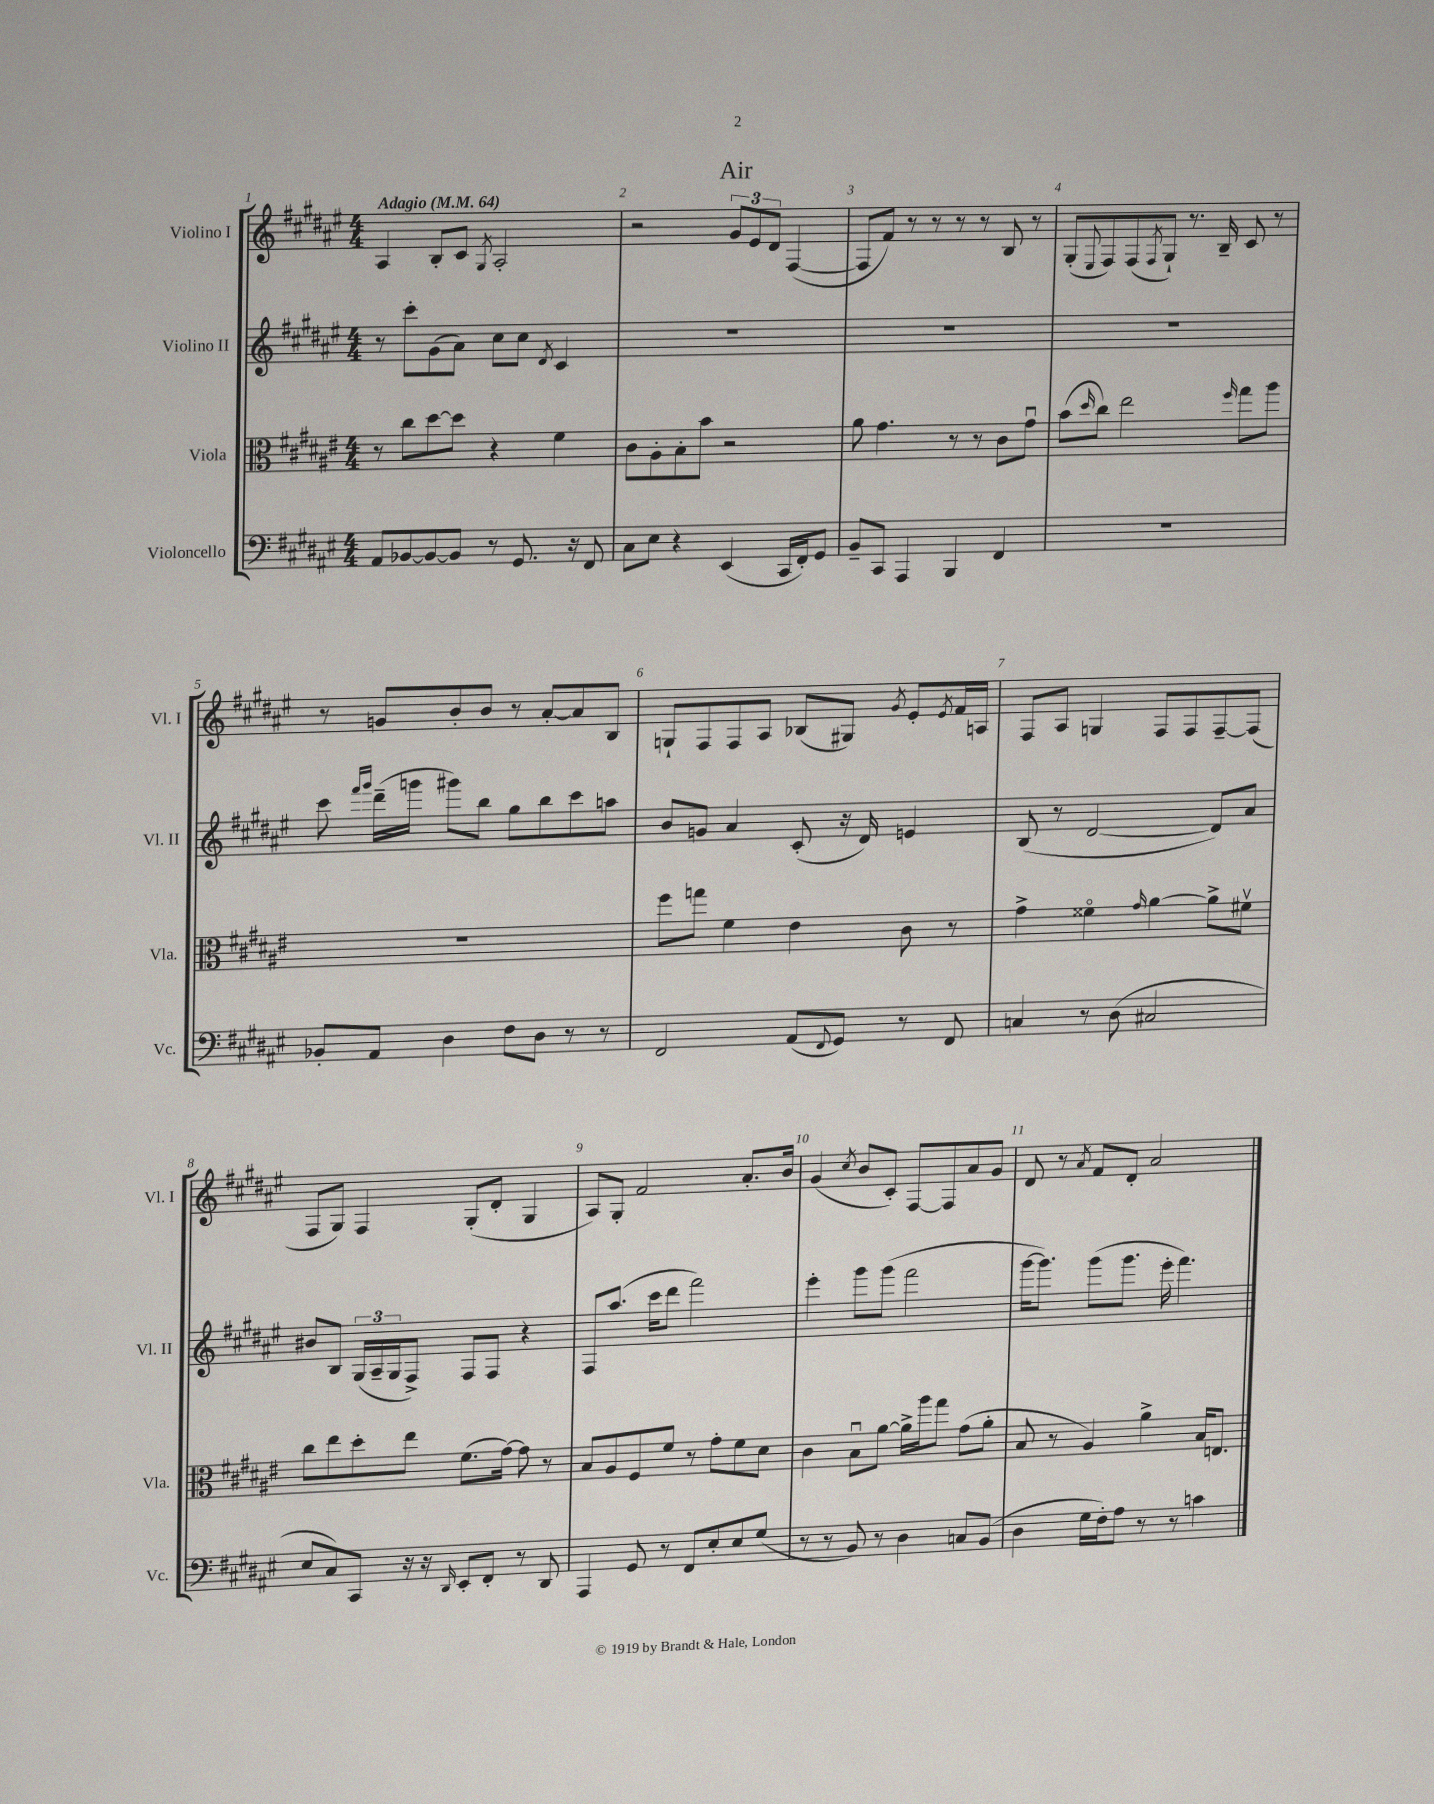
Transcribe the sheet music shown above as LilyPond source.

\header { title = "Air" }
<<
\new StaffGroup <<
\new Staff = "s0" \with { instrumentName = "Violino I" shortInstrumentName = "Vl. I" } {
    \clef treble \key fis \major \numericTimeSignature \time 4/4 \tempo "Adagio" 4 = 64
    ais4 b8-. cis'8 \acciaccatura { gis8 } ais2-. |
    r2 \tuplet 3/2 { gis'8 eis'8 dis'8 } fis4~( |
    fis8 fis'8) r8 r8 r8 r8 b8 r8 |
    gis8-.( \appoggiatura { eis8 } fis8) fis8( \acciaccatura { fis8 } gis8-!) r8. b16-- cis'8 r8 |
    r8 g'8 b'8-. b'8 r8 ais'8~-. ais'8 b8 |
    g8-! fis8 fis8 ais8 bes8( gis8) \acciaccatura { gis'8 } eis'8-. \acciaccatura { eis'8 } fis'16 a16 |
    fis8 ais8 g4 fis8 fis8 fis8~-- fis8( |
    fis8 gis8) fis4 gis8-.( dis'8-. gis4 |
    ais8) gis8-. fis'2 ais'8.-. b'16 |
    gis'4( \acciaccatura { cis''8 } b'8 cis'8-.) fis8~ fis8 ais'8 gis'8 |
    dis'8 r8 \acciaccatura { ais'8 } fis'8 dis'8-. ais'2 \bar "|." |
}
\new Staff = "s1" \with { instrumentName = "Violino II" shortInstrumentName = "Vl. II" } {
    \clef treble \key fis \major \numericTimeSignature \time 4/4
    r8 cis'''8-. gis'8( ais'8) cis''8 cis''8 \acciaccatura { dis'8 } cis'4 |
    R1 |
    R1 |
    R1 |
    cis'''8 \grace { fis'''16 gis'''16 } dis'''16--( g'''16 gis'''8) b''8 gis''8 b''8 cis'''8 a''8 |
    b'8 g'8 ais'4 cis'8-.( r16 dis'16) e'4 |
    b8( r8 dis'2~ dis'8) ais'8 |
    bis'8 b8 \tuplet 3/2 { gis16( ais16-- gis16 } fis8->) fis8 fis8 r4 |
    fis8 ais''8.( cis'''16 dis'''8 fis'''2) |
    eis'''4-. gis'''8 gis'''8( fis'''2 |
    gis'''16~ gis'''8.) gis'''8( gis'''8. eis'''16-. fis'''4.) \bar "|." |
}
\new Staff = "s2" \with { instrumentName = "Viola" shortInstrumentName = "Vla." } {
    \clef alto \key fis \major \numericTimeSignature \time 4/4
    r8 cis''8 dis''8~ dis''8 r4 fis'4 |
    cis'8 ais8-. b8-. b'8 r2 |
    ais'8 gis'4. r8 r8 cis'8 gis'8\downbow |
    b'8( \grace { dis''16 } cis''8) eis''2 \grace { fis''16 } gis''8 ais''8 |
    R1 |
    fis''8 g''8 fis'4 eis'4 cis'8 r8 |
    gis'4-> fisis'4\flageolet \grace { gis'16 } ais'4~ ais'8-> fis'8\upbow |
    cis''8 eis''8 dis''8-. eis''8 fis'8.( gis'16~) gis'8 r8 |
    b8 ais8 fis8 fis'8 r8 gis'8-. fis'8 dis'8 |
    cis'4 b8\downbow ais'8~ ais'16-> ais''16 gis''8 gis'8( ais'8-. |
    b8 r8 ais4) ais'4-> b16 e8. \bar "|." |
}
\new Staff = "s3" \with { instrumentName = "Violoncello" shortInstrumentName = "Vc." } {
    \clef bass \key fis \major \numericTimeSignature \time 4/4
    ais,8 bes,8~ bes,8~ bes,8 r8 gis,8. r16 fis,8 |
    cis8 eis8 r4 eis,4( cis,16 fis,16-.) gis,8 |
    b,8-- cis,8 ais,,4 b,,4 fis,4 |
    R1 |
    bes,8-. ais,8 dis4 fis8 dis8 r8 r8 |
    fis,2 ais,8( \appoggiatura { fis,8 } gis,8) r8 fis,8 |
    c4 r8 dis8( cis2 |
    eis8 cis8) cis,8 r16 r16 \grace { dis,16 } eis,8-. fis,8-. r8 dis,8 |
    ais,,4 gis,8 r8 fis,8 eis8-. eis8 gis8( |
    r8 r8 b,8) r8 dis4 c8 b,8( |
    dis4 gis16 fis16-.) ais8 r8 r8 c'4 \bar "|." |
}
>>
>>
\layout { \context { \Score \override BarNumber.break-visibility = ##(#f #t #t) barNumberVisibility = #all-bar-numbers-visible } }
